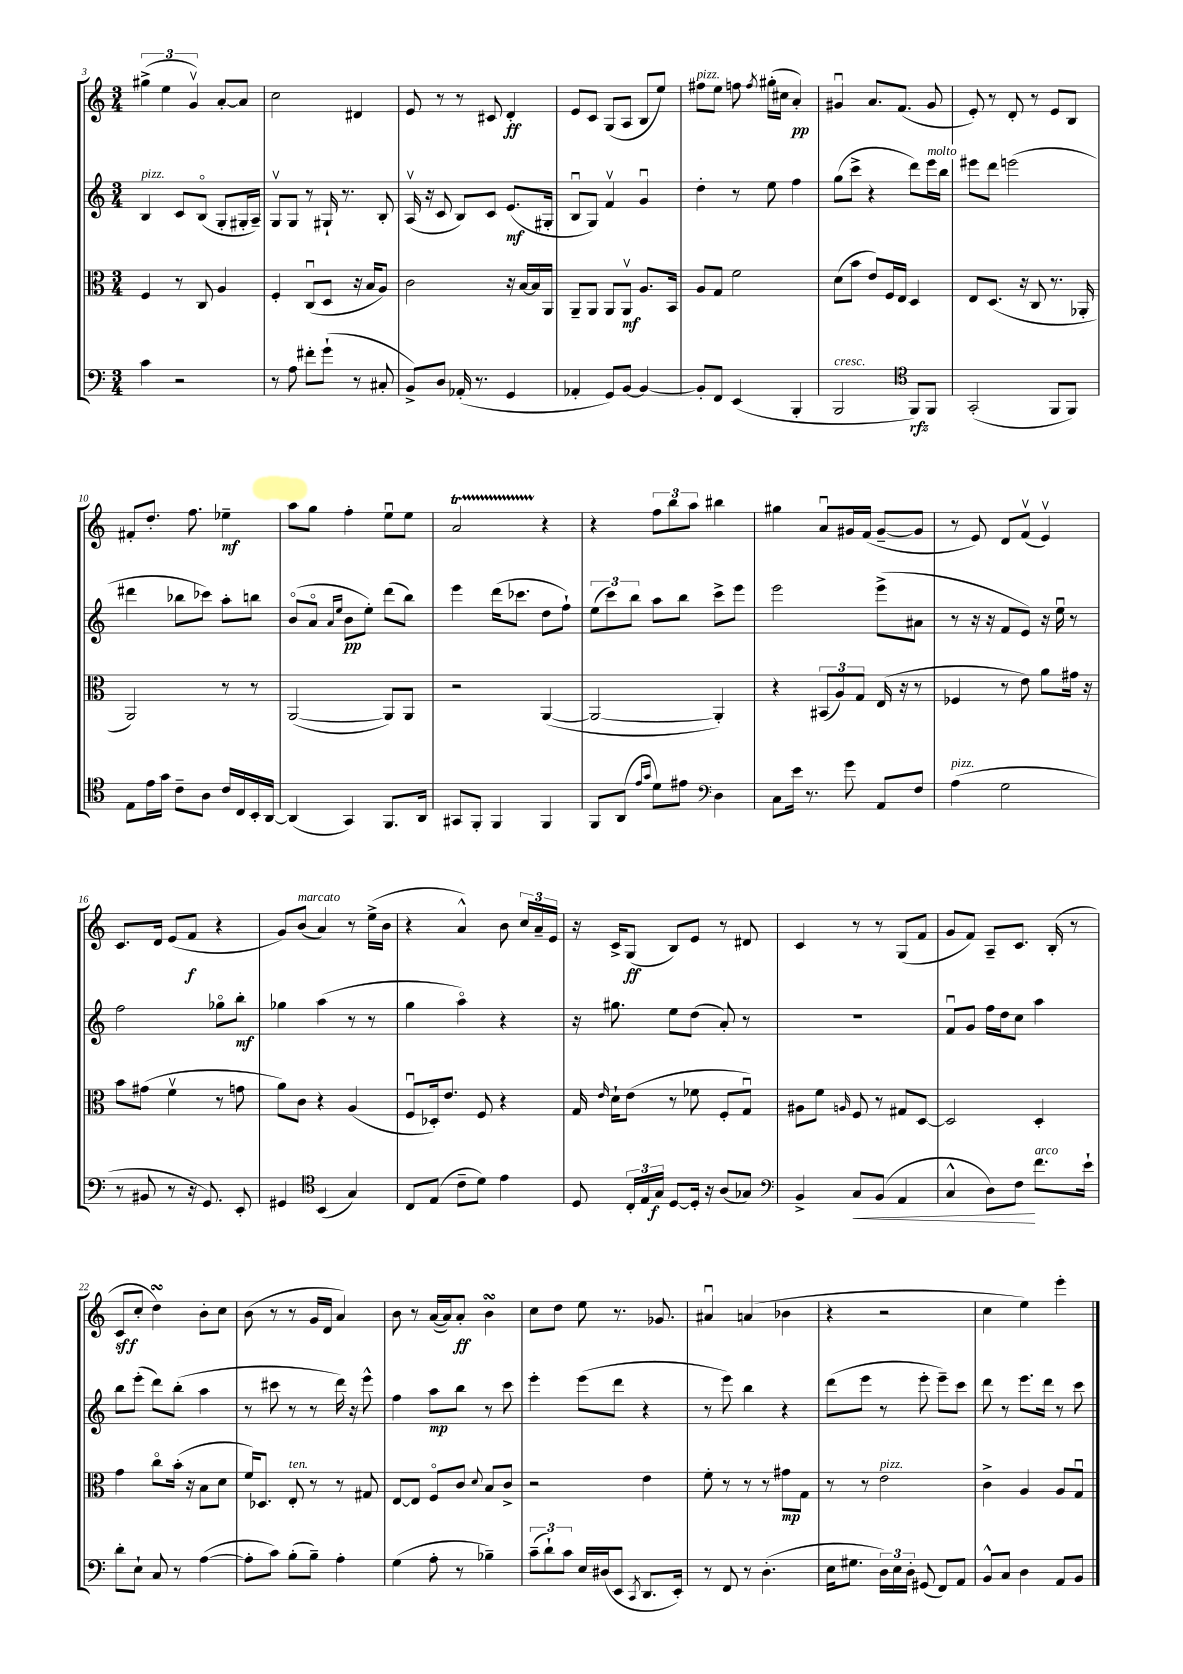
<<
\new StaffGroup <<
\new Staff = "s0" {
    \clef treble \key c \major \numericTimeSignature \time 3/4
    \autoBeamOff \tuplet 3/2 { gis''4->( e''4 g'4\upbow) } a'8[~-. a'8] |
    c''2 dis'4 |
    e'8 r8 r8 cis'8 d'4-.\ff |
    e'8[ c'8] g8[( a8] b8[ e''8]) |
    fis''8[^\markup { \italic "pizz." } e''8] f''8 \acciaccatura { f''8 } gis''16[-.( cis''16] a'4-.\pp) |
    gis'4\downbow a'8.[ f'8.]( gis'8 |
    e'8-.) r8 d'8-. r8 e'8[ b8] |
    fis'8[-. d''8.]-. f''8. ees''4--\mf |
    a''8[ g''8] f''4-. e''8[\downbow e''8] |
    a'2\startTrillSpan r4\stopTrillSpan |
    r4 \tuplet 3/2 { f''8[ b''8 a''8] } bis''4 |
    gis''4 a'8[\downbow gis'16 f'16]( gis'8[~-- gis'8] |
    r8 e'8) d'8[ f'8]\upbow( e'4\upbow) |
    c'8.[ d'16] e'8[( f'8]\f r4 |
    g'8[) b'8]^\markup { \italic "marcato" }( a'4) r8 e''16[->( b'16] |
    r4 a'4-^) b'8 \tuplet 3/2 { c''16[ a'16-- e'16] } |
    r16 c'16[-> g8]\ff( b8[) e'8] r8 dis'8 |
    c'4 r8 r8 g8[( f'8] |
    g'8[ f'8]) a8[-- c'8.] b16-.( r8 |
    c'8[\sff c''8]-. d''4\turn) b'8[-. c''8] |
    b'8( r8 r8 g'16[ d'16] a'4) |
    b'8 r8 a'16[~( a'16) a'8]-.\ff b'4\turn |
    c''8[ d''8] e''8 r8. ges'8. |
    ais'4\downbow a'4( bes'4 |
    r4 r2 |
    c''4 e''4) e'''4-. \bar "|." |
}
\new Staff = "s1" {
    \clef treble \key c \major \numericTimeSignature \time 3/4
    \autoBeamOff b4^\markup { \italic "pizz." } c'8[ b8]\flageolet( g8[-. gis16-. a16]--) |
    g8[\upbow g8] r8 gis16-! r8. b8-. |
    a16\upbow( r16 c'8 b8[) c'8] e'8.[\mf( gis16]-. |
    b8[\downbow g8]) f'4\upbow g'4\downbow |
    d''4-. r8 e''8 f''4 |
    g''8[( c'''8]-> r4 d'''8[) e'''16^\markup { \italic "molto" } b''16] |
    eis'''8[ d'''8] e'''2( |
    dis'''4 bes''8[ ces'''8]) a''8[-. b''8] |
    b'8[\flageolet( a'8]\flageolet \grace { a'16[ e''16] } b'8[\pp e''8]-.) d'''8[( b''8]) |
    e'''4 d'''16[( ces'''8.] d''8[ f''8]-!) |
    \tuplet 3/2 { e''8[( c'''8) b''8] } a''8[ b''8] c'''8[-> e'''8] |
    e'''2 e'''8[->( ais'8] |
    r8 r16 r16 f'8[ e'8]) r16 e''16\downbow r8 |
    f''2 ges''8[\flageolet b''8]-.\mf |
    ges''4 a''4( r8 r8 |
    g''4 a''4\flageolet) r4 |
    r16 gis''8. e''8[ d''8]( a'8-.) r8 |
    r2. |
    f'8[\downbow g'8] f''16[ d''16 c''8] a''4 |
    b''8[ e'''8]-.( d'''8[) b''8]-.( a''4 |
    r8 cis'''8 r8 r8 d'''16) r16 e'''8-^ |
    f''4 a''8[\mp b''8] r8 c'''8 |
    e'''4-. e'''8[( d'''8] r4 |
    r8 e'''8) b''4 r4 |
    d'''8[( e'''8] r8 e'''8-. e'''8[--) c'''8] |
    d'''8 r8 e'''8.[ d'''16] r8 c'''8 \bar "|." |
}
\new Staff = "s2" {
    \clef alto \key c \major \numericTimeSignature \time 3/4
    \autoBeamOff f4 r8 c8 a4 |
    f4-. c8[\downbow( d8] r16 b16[ a8]) |
    c'2 r16 b16[~ b16 a,16] |
    a,8[-- a,8] a,8[ a,8]\upbow\mf a8.[ b,16] |
    a8[ g8] f'2 |
    d'8[( b'8] e'8[) f16 e16] d4 |
    e8[ d8.]( r16 c8 r8. aes,16-. |
    a,2) r8 r8 |
    a,2~( a,8[) a,8] |
    r2 a,4~( |
    a,2~ a,4-.) |
    r4 \tuplet 3/2 { bis,8[( a8) g8] } e16( r16 r8 |
    fes4 r8 e'8) a'8[ gis'16] r16 |
    b'8[ gis'8]( f'4\upbow r8 g'8 |
    a'8[) c'8] r4 a4( |
    f8[\downbow des16-.) e'8.] f8 r4 |
    g16 \grace { e'16 } d'16[-! e'8]( r8 fes'8 f8[-. g8]\downbow) |
    ais8[ f'8] \grace { a16 } f8 r8 gis8[ d8]~ |
    d2 d4-. |
    g'4 c''8[\flageolet b'16]-.( r16 b8[ d'8] |
    f'16[) des8.] e8-.^\markup { \italic "ten." } r8 r8 gis8 |
    e8[~ e8] f8[\flageolet c'8] \appoggiatura { d'8 } b8[ c'8]-> |
    r2 e'4 |
    f'8-. r8 r8 r8 gis'8[\mp g8] |
    r8 r8 e'2^\markup { \italic "pizz." } |
    c'4-> a4 a8[ g8]\downbow \bar "|." |
}
\new Staff = "s3" {
    \clef bass \key c \major \numericTimeSignature \time 3/4
    \autoBeamOff c'4 r2 |
    r8 a8 fis'8[-. g'8]-!( r8 cis8-. |
    b,8[->) d8] aes,16-.( r8. g,4 |
    aes,4-. g,8[) b,8]~ b,4~ |
    b,8[-. f,8] e,4( b,,4-. |
    b,,2^\markup { \italic "cresc." } \clef tenor f,8[\rfz) f,8] |
    g,2-.( f,8[ f,8]) |
    e8[ e'16 g'16] c'8[-- a8] c'16[ c16 b,16-. a,16]~ |
    a,4( g,4) f,8.[ a,16] |
    gis,8[ f,8]-. f,4 f,4 |
    f,8[ a,8]( \grace { e'16[ g'16] } d'8[) eis'8] \clef bass d4 |
    c8[ e'16] r8. g'8 a,8[ f8] |
    a4^\markup { \italic "pizz." }( g2 |
    r8 bis,8 r8 r16 g,8.) e,8-. |
    gis,4 \clef tenor b,4( g4) |
    c8[ e8]( c'8[-- d'8]) e'4 |
    d8 \tuplet 3/2 { c16[-. e16 g16]\f } d8[~ d16]-. r16 a8[( ges8]) |
    \clef bass b,4-> c8[\< b,8]( a,4 |
    c4-^ d8[) f8]\! f'8.[^\markup { \italic "arco" } e'16]-! |
    d'8[-. e8]-! c8 r8 a4~( |
    a8[-. c'8]) b8[-.( b8]--) a4-. |
    g4( a8-. r8 bes4--) |
    \tuplet 3/2 { c'8[--( d'8-!) c'8] } e16[ dis16( e,8] \acciaccatura { c,8 } d,8.[ e,16]-.) |
    r8 f,8 r8 d4.-.( |
    e16[ gis8.] \tuplet 3/2 { d16[) e16 d16]-. } gis,8( f,8[) a,8] |
    b,8[-^ c8] d4 a,8[ b,8] \bar "|." |
}
>>
>>
\layout { \context { \Score currentBarNumber = #3 } }
